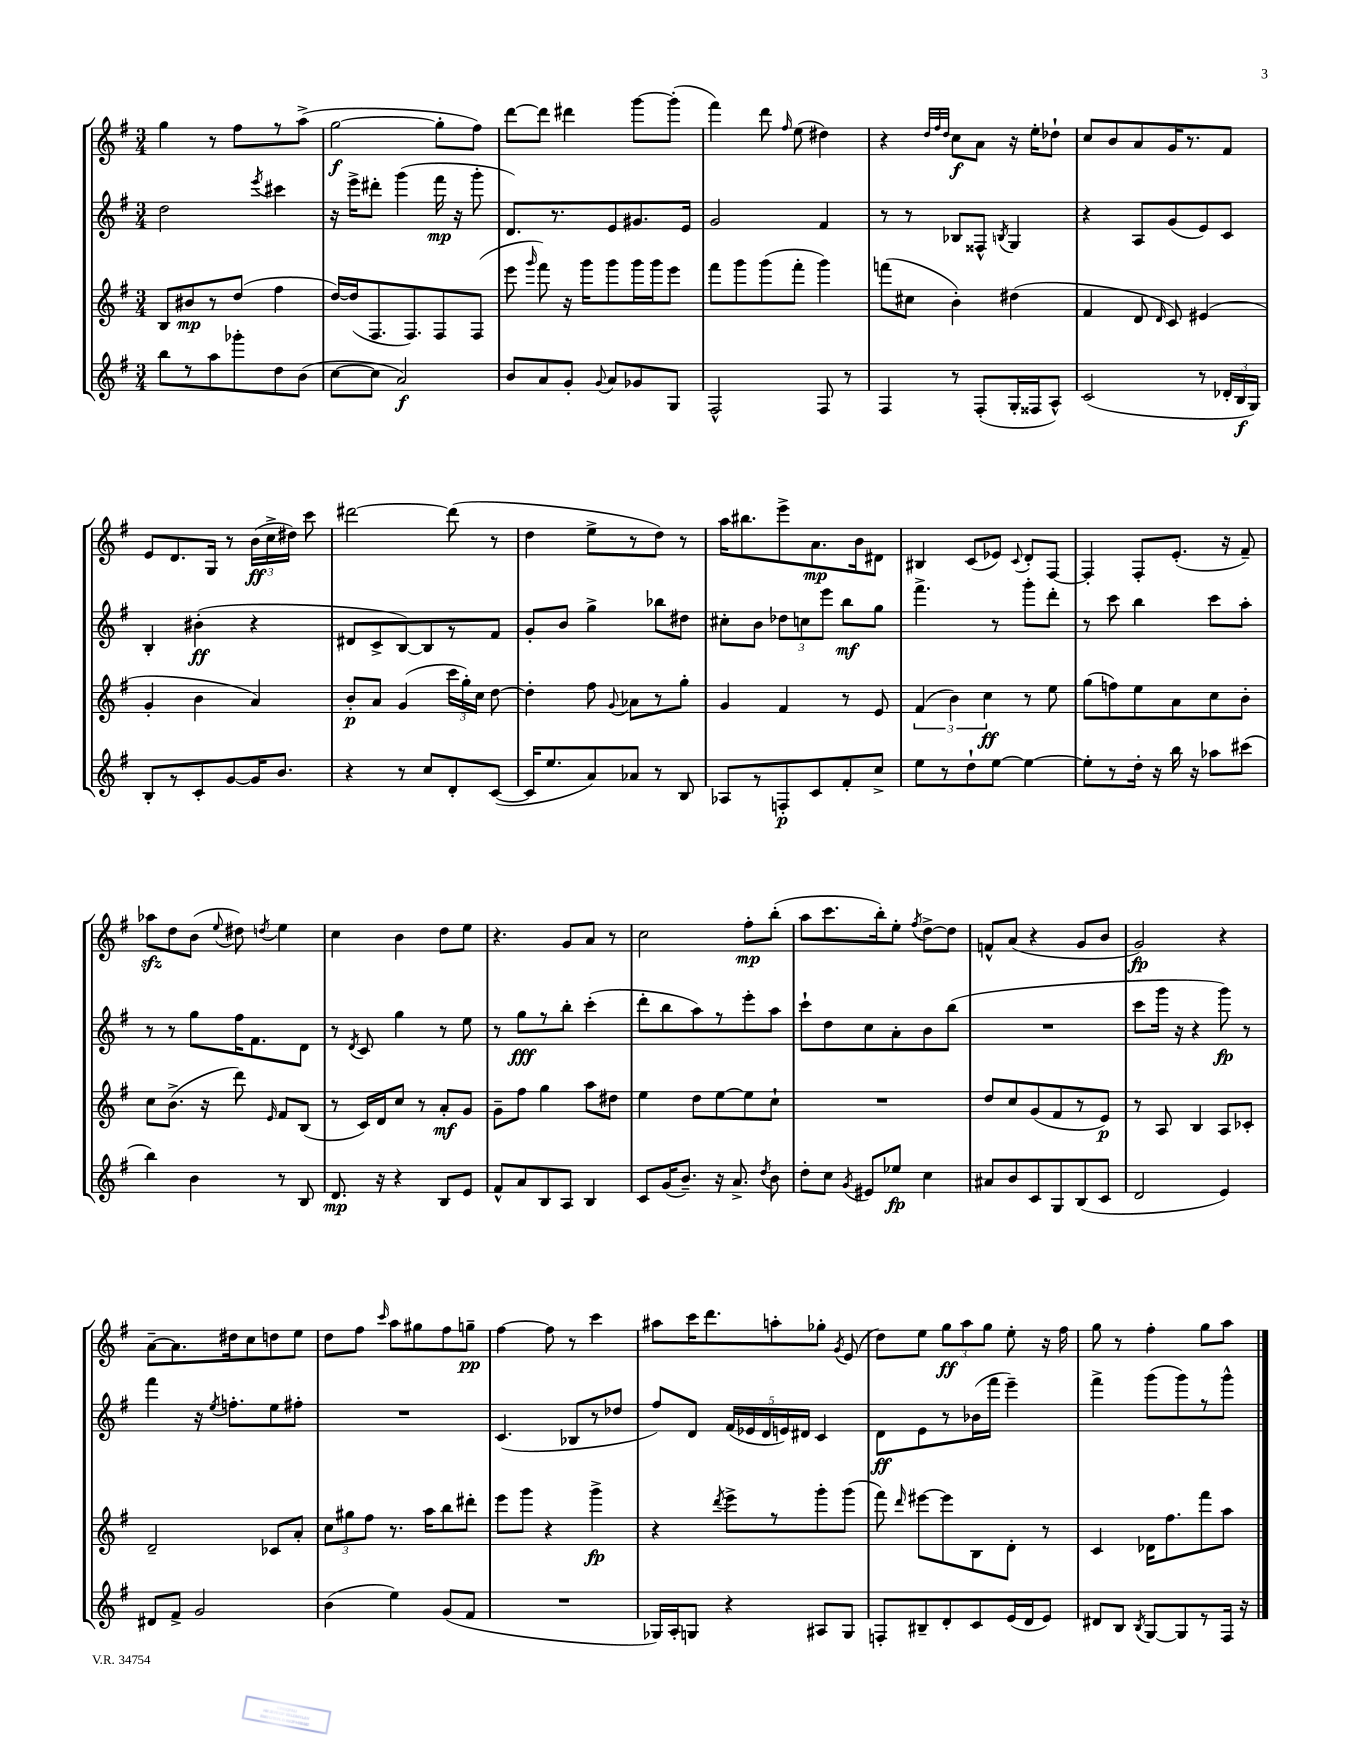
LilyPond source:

<<
\new StaffGroup <<
\new Staff = "s0" {
    \clef treble \key g \major \numericTimeSignature \time 3/4
    \autoBeamOff g''4 r8 fis''8[ r8 a''8]->( |
    g''2~\f g''8[-. fis''8]) |
    d'''8[~ d'''8] dis'''4 g'''8[~ g'''8]-.( |
    fis'''4) d'''8 \grace { fis''16 } e''8( dis''4) |
    r4 \grace { d''32[ fis''32 d''32] } c''8[\f a'8] r16 e''16[-. des''8]-! |
    c''8[ b'8 a'8 g'16 r8. fis'8] |
    e'8[ d'8. g16] r8 \tuplet 3/2 { b'16[\ff( c''16-> dis''16]) } c'''8 |
    dis'''2~ dis'''8( r8 |
    d''4 e''8[-> r8 d''8]) r8 |
    a''16[ bis''8. e'''8-> a'8.\mp b'16 dis'8] |
    bis4 c'8[( ees'8]) \appoggiatura { c'8 } d'8[-. fis8]~ |
    fis4-. fis8[-. e'8.]-.( r16 fis'8--) |
    aes''8[\sfz d''8 b'8]( \appoggiatura { e''8 } dis''8) \acciaccatura { d''8 } e''4 |
    c''4 b'4 d''8[ e''8] |
    r4. g'8[ a'8] r8 |
    c''2 fis''8[-.\mp b''8]-.( |
    a''8[ c'''8. b''16-.) e''8]-. \acciaccatura { fis''8 } d''8[~-> d''8] |
    f'8[-^ a'8]( r4 g'8[ b'8] |
    g'2\fp) r4 |
    a'8[~-- a'8. dis''16 c''8 d''8 e''8] |
    d''8[ fis''8] \grace { c'''16 } a''8[ gis''8 fis''8 g''8]--\pp |
    fis''4~ fis''8 r8 c'''4 |
    ais''8[ c'''16 d'''8. a''8-. ges''8]-. \acciaccatura { g'8 } e'8( |
    d''8[) e''8] \tuplet 3/2 { g''8[\ff a''8 g''8] } e''8-. r16 fis''16 |
    g''8 r8 fis''4-. g''8[ a''8] \bar "|." |
}
\new Staff = "s1" {
    \clef treble \key g \major \numericTimeSignature \time 3/4
    \autoBeamOff d''2 \acciaccatura { e'''8 } cis'''4 |
    r16 e'''16[-> dis'''8]-. g'''4( fis'''16\mp r16 g'''8-. |
    d'8.[) r8. e'8 gis'8. e'16] |
    g'2 fis'4 |
    r8 r8 bes8[ fisis8]-^ \acciaccatura { b8 } g4 |
    r4 a8[ g'8( e'8) c'8] |
    b4-. bis'4-.\ff( r4 |
    dis'8[ c'8-> b8~) b8 r8 fis'8] |
    g'8[-. b'8] g''4-> bes''8[ dis''8] |
    cis''8[-. b'8] \tuplet 3/2 { des''8[ c''8 e'''8] } b''8[\mf g''8] |
    fis'''4.-> r8 g'''8[-. d'''8]-. |
    r8 c'''8 b''4 c'''8[ a''8]-. |
    r8 r8 g''8[ fis''16 fis'8. d'8] |
    r8 \acciaccatura { d'8 } c'8 g''4 r8 e''8 |
    r8 g''8[\fff r8 b''8]-. c'''4-.( |
    d'''8[-. b''8 a''8) r8 e'''8-. a''8] |
    c'''8[-! d''8 c''8 a'8-. b'8 b''8]( |
    R2. |
    c'''8[ g'''16] r16 r4 g'''8\fp) r8 |
    fis'''4 r16 \acciaccatura { e''8 } f''8.[-. e''8 fis''8]-. |
    R2. |
    c'4.( bes8[ r8 des''8] |
    fis''8[) d'8] \tuplet 5/4 { fis'16[( ees'16 d'16 e'16) dis'16] } c'4 |
    d'8[\ff e'8 r8 bes'16( fis'''16] e'''4--) |
    fis'''4-> g'''8[( g'''8) r8 g'''8]-^ \bar "|." |
}
\new Staff = "s2" {
    \clef treble \key g \major \numericTimeSignature \time 3/4
    \autoBeamOff b8[ bis'8\mp r8 d''8]( fis''4 |
    d''16[~) d''16( fis8. fis8.) fis8 fis8]( |
    e'''8 \grace { g'''16 } fis'''8) r16 g'''16[ g'''8 g'''16 g'''16 e'''8] |
    fis'''8[ g'''8 g'''8( fis'''8]-. g'''4) |
    f'''8[( cis''8] b'4-.) dis''4( |
    fis'4 d'8 \grace { d'16 } c'8) eis'4( |
    g'4-. b'4 a'4) |
    b'8[-.\p a'8] g'4( \tuplet 3/2 { c'''16[ g''16-.) c''16] } d''8~ |
    d''4-. fis''8 \appoggiatura { g'8 } aes'8[ r8 g''8]-. |
    g'4 fis'4 r8 e'8 |
    \tuplet 3/2 { fis'4( b'4) c''4\ff } r8 e''8 |
    g''8[( f''8) e''8 a'8 c''8 b'8]-. |
    c''8[ b'8.]->( r16 d'''8) \grace { e'16 } fis'8[ b8]( |
    r8 c'16[) d'16 c''8] r8 a'8[-.\mf g'8] |
    g'8[-- fis''8] g''4 a''8[ dis''8] |
    e''4 d''8[ e''8~ e''8 c''8]-! |
    R2. |
    d''8[ c''8 g'8( fis'8 r8 e'8]\p) |
    r8 a8 b4 a8[ ces'8]-. |
    d'2-- ces'8[ a'8]-. |
    \tuplet 3/2 { c''8[ gis''8 fis''8] } r8. a''16[ b''8 dis'''8]-. |
    e'''8[ g'''8] r4 g'''4->\fp |
    r4 \acciaccatura { d'''8 } e'''8[-> r8 g'''8-. g'''8]( |
    fis'''8) \grace { d'''16 } eis'''8[~ eis'''8 b8 d'8]-. r8 |
    c'4 des'16[ fis''8. fis'''8 a''8] \bar "|." |
}
\new Staff = "s3" {
    \clef treble \key g \major \numericTimeSignature \time 3/4
    \autoBeamOff b''8[ r8 a''8 ges'''8-. d''8 b'8]( |
    c''8[~ c''8] a'2\f) |
    b'8[ a'8 g'8]-. \appoggiatura { g'8 } a'8[ ges'8 g8] |
    fis2-^ fis8 r8 |
    fis4 r8 fis8[-.( g16-. fisis16 a8]-^) |
    c'2( r8 \tuplet 3/2 { des'16[-. b16\f g16]) } |
    b8[-. r8 c'8-. g'8~ g'16 b'8.] |
    r4 r8 c''8[ d'8-. c'8]~( |
    c'16[ e''8. a'8) aes'8] r8 b8 |
    aes8[ r8 f8-.\p c'8 fis'8-. c''8]-> |
    e''8[ r8 d''8-! e''8]~ e''4~ |
    e''8[-. r8 d''16]-. r16 b''16 r16 aes''8[ cis'''8]( |
    b''4) b'4 r8 b8 |
    d'8.\mp r16 r4 b8[ e'8] |
    fis'8[-^ a'8 b8 a8] b4 |
    c'8[ g'16( b'8.]--) r16 a'8.-> \acciaccatura { d''8 } b'8 |
    d''8[-. c''8] \acciaccatura { g'8 } eis'8[ ees''8]\fp c''4 |
    ais'8[ b'8 c'8 g8 b8( c'8] |
    d'2 e'4) |
    dis'8[ fis'8]-> g'2 |
    b'4( e''4) g'8[( fis'8] |
    R2. |
    ges16[) a16-. g8] r4 ais8[ g8] |
    f8[-. bis8-- d'8-. c'8 e'16( d'16 e'8]) |
    dis'8[ b8] \acciaccatura { b8 } g8[~ g8 r8 fis16] r16 \bar "|." |
}
>>
>>
\layout { \context { \Score \remove "Bar_number_engraver" } }
